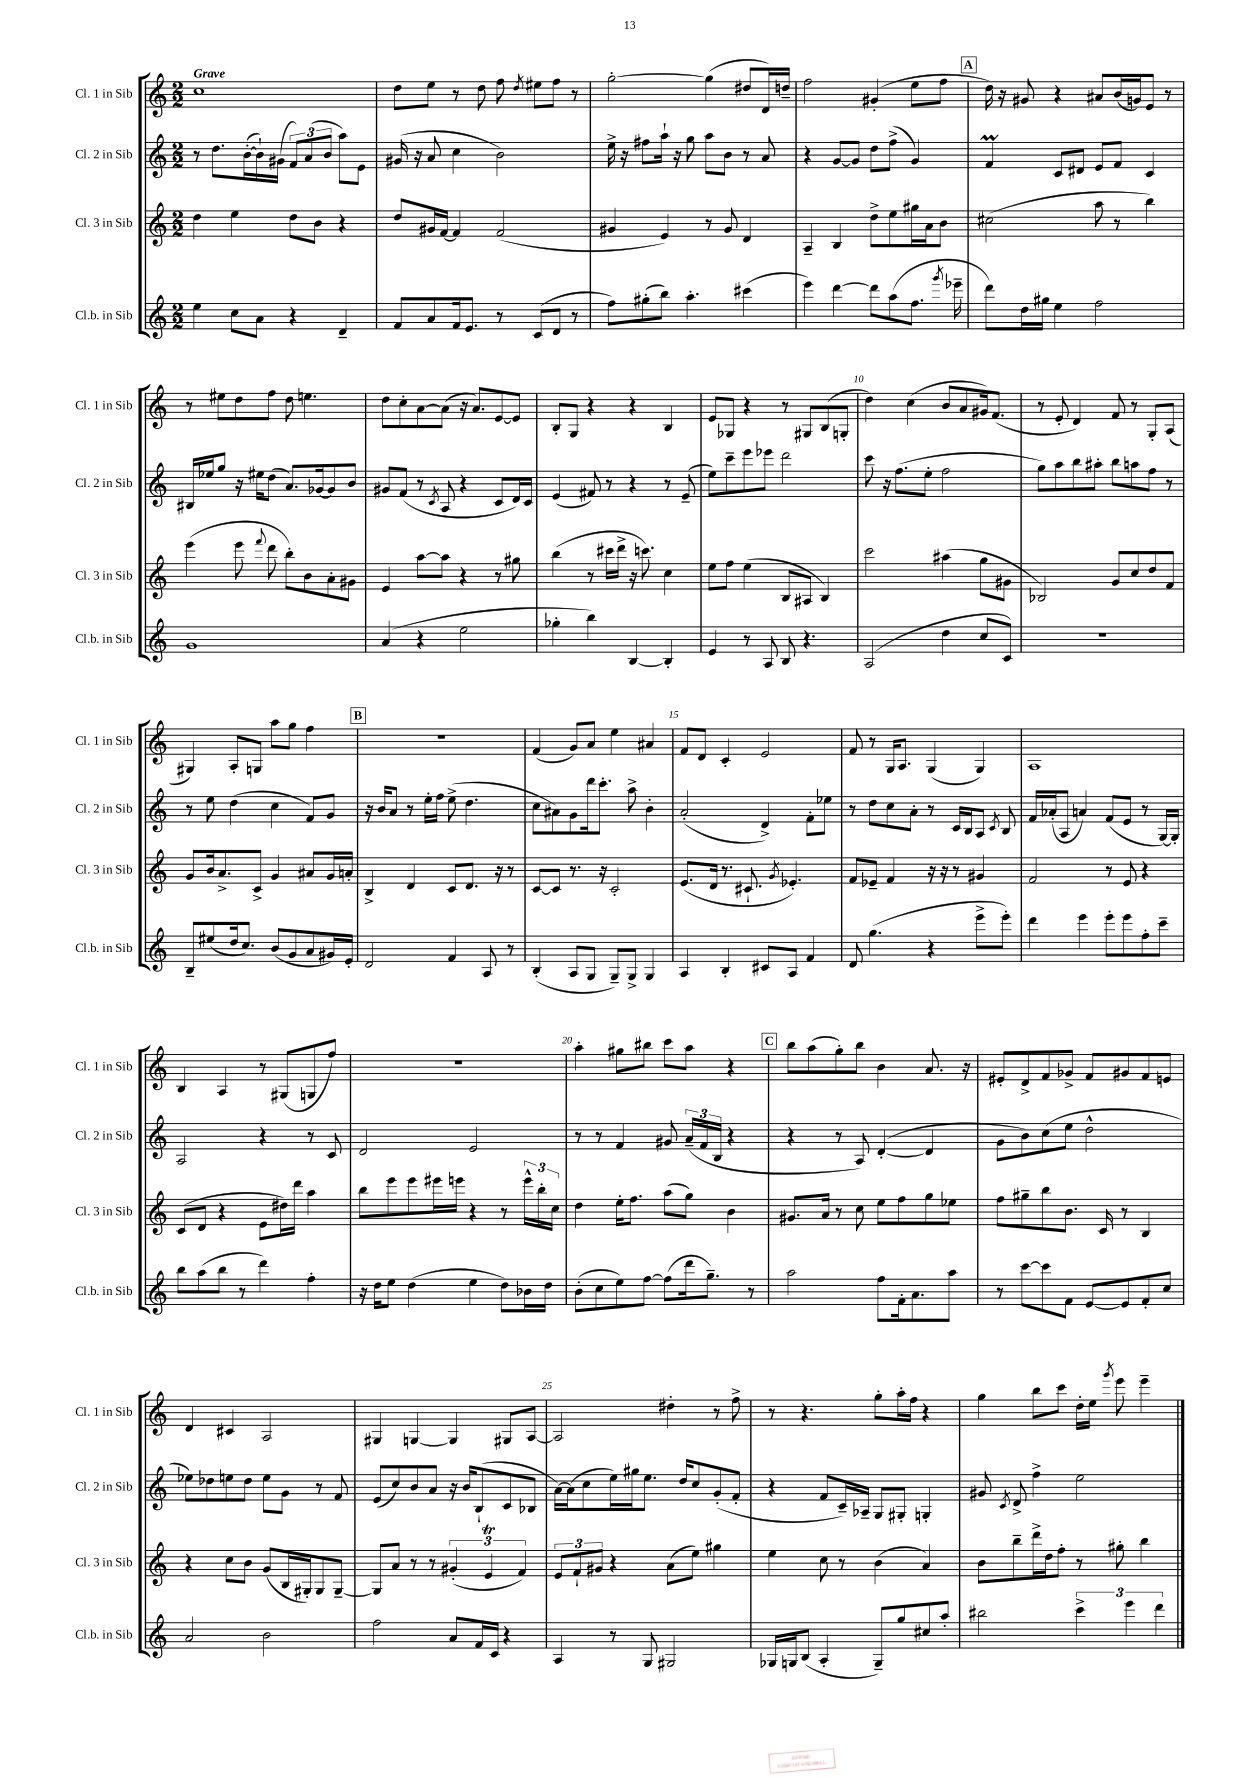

**kern	**kern	**kern	**kern
*part4	*part3	*part2	*part1
*staff4	*staff3	*staff2	*staff1
*I"Cl.b. in Sib	*I"Cl. 3 in Sib	*I"Cl. 2 in Sib	*I"Cl. 1 in Sib
*I'Cl.b. in Sib	*I'Cl. 3 in Sib	*I'Cl. 2 in Sib	*I'Cl. 1 in Sib
*clefG2	*clefG2	*clefG2	*clefG2
*k[]	*k[]	*k[]	*k[]
*M2/2	*M2/2	*M2/2	*M2/2
=1	=1	=1	=1
!	!	!	!LO:TX:a:B:t=Grave
4ee\	4dd\	8r	1cc
.	.	8.dd\L	.
8cc\L	4ee\	.	.
.	.	([16b'\L	.
8a\J	.	16b`\])	.
.	.	(16g#X\JJ	.
4r	8dd\L	12f/L)	.
.	.	(12a/	.
.	8b\J	.	.
.	.	12b/J	.
4d~/	4r	8aa\L)	.
.	.	8e\J	.
=2	=2	=2	=2
8f/L	8dd/L	(16g#X/	8dd\L
.	.	16r	.
8a/	16g#X/L	8a/	8ee\J
.	[16f/JJ	.	.
16f/k	4f/]	4cc\	8r
8.e/J	.	.	.
.	.	.	8dd\
8r	(2f/	2b\)	8ff\
.	.	.	8qdd/
(8c/L	.	.	8ee#X\L
8d/J	.	.	8ff\J
8r	.	.	8r
=3	=3	=3	=3
8ff\L)	4g#X/	16ee^\	[2gg'\
.	.	16r	.
(8gg#X'\	.	8ff#X\L	.
8bb\J)	4e/)	16aa`\Jk	.
.	.	16r	.
4.aa'\	.	8gg\	.
.	8r	8aa\L	(4gg\]
.	8g#/	8b\J	.
(4ccc#X\	4d/	8r	8dd#X/L
.	.	8a/	16d/L)
.	.	.	16ddn~/JJ
=4	=4	=4	=4
4eee\)	4A~/	4r	2ff\
[4ddd\	4B/	[8g/L	.
.	.	8g/J]	.
8ddd\L]	8dd^\L	8dd\L	(4g#X'/
(8aa\	8ee\	(8ff^\J	.
8.ff\J	16gg#X\L	4g/)	8ee\L
.	16a\J	.	.
.	8b\J	.	8ff\J
8qggg/	.	.	.
16eee-X~\	.	.	.
!!LO:REH:place=s1:t=A
=5	=5	=5	=5
8ddd\L)	(2cc#X\	4fM/	16dd\)
.	.	.	16r
16dd\L	.	.	8g#X/
16gg#X\JJ	.	.	.
4ee\	.	8c/L	4r
.	.	8d#X/J	.
2ff\	8aa\	8e/L	8a#X/L
.	8r	8f/J	(16b/L
.	.	.	16gn/J)
.	4bb\)	4c/	8e/J
.	.	.	8r
!!LO:LB:g=z
=6	=6	=6	=6
1g	(4eee\	16B#X/LL	8r
.	.	16ee-X/J	.
.	.	8gg/J	8ee#X\L
.	8eee\	16r	8dd\
.	.	16ee#X\KL	.
.	8qqfff/	.	.
.	8ddd\	(8dd\J	8ff\J
.	8bb'\L)	8.a/L)	8dd\
.	8b\	.	4.een\
.	.	[16g-X/k	.
.	8a'\	8g-/]	.
.	8g#X\J	8b/J	.
=7	=7	=7	=7
(4a/	4e/	8g#X/L	8dd\L
.	.	(8f/J	8cc'\
4r	[8aa\L	8r	[8a\
.	.	8qc/	.
.	8aa\J]	8A/	(8a\J]
2ee\	4r	4r	16r
.	.	.	8.a/L)
.	8r	8c/L	[8e/
.	8gg#X\	16d/L)	8e/J]
.	.	16c/JJ	.
=8	=8	=8	=8
4gg-X'\	(4bb\	(4e/	8B'/L
.	.	.	8G/J
4bb\)	8r	8f#X/)	4r
.	16ccc#X\LL	8r	.
.	16ddd^\JJ	.	.
[4B/	16r	4r	4r
.	8.cccn\)	.	.
4B'/]	4cc\	8r	4B/
.	.	(8e~/	.
=9	=9	=9	=9
4e/	8ee\L	8ee\L)	8e/L
.	8ff\J	8ccc~\	8G-X/J
8r	(4ee\	8eee\	4r
8A/	.	8eee-X\J	.
8B/	8B/L	2ddd\	8r
4.r	8A#X/J	.	8G#X/L
.	4B/)	.	(8B/
.	.	.	8Gn'/J
=10	=10	=10	=10
(2A/	2ccc\	8ccc\	4dd\)
.	.	16r	.
.	.	(8.ff\L	.
.	.	.	(4cc\
.	.	8ee'\J	.
4dd\	(4aa#X\	2ff\	8b/L
.	.	.	8a/
8cc/L	8gg\L	.	16g#X/k)
.	.	.	(8.f/J
8c/J)	8g#X\J	.	.
=11	=11	=11	=11
1r	2B-X/)	8gg\L)	8r
.	.	8aa\	8e'/
.	.	8bb\	4d/)
.	.	8aa#X'\J	.
.	8g/L	8bb\L	8f/
.	8cc/	8aan\	8r
.	8dd/	8ff\J	8G'/L
.	8f/J	8r	(8A/J
!!LO:LB:g=z
=12	=12	=12	=12
8B~/L	8g/L	8r	4G#X/)
(8ee#X/	16b/k	8ee\	.
.	8.a^/	.	.
16dd/k	.	(4dd\	8A'/L
8.cc/J)	.	.	.
.	8c^/J	.	8Gn/J
(8b/L	4g/	4cc\	8aa\L
8g/	.	.	8gg\J
8a/	8a#X/L	8f/L)	4ff\
16g#X/L)	16g/L	8g/J	.
16e'/JJ	16an'/JJ	.	.
!!LO:REH:place=s1:t=B
=13	=13	=13	=13
2d/	4B^/	16r	1r
.	.	16b/KL	.
.	.	8a/J	.
.	4d/	8r	.
.	.	16ee'\LL	.
.	.	16ff\JJ	.
4f/	8c/L	(8ee^\	.
.	8.d/J	4.dd\	.
8A/	.	.	.
.	16r	.	.
8r	8r	.	.
=14	=14	=14	=14
(4B'/	[8c/L	8cc\L	(4f/
.	8c/J]	8a#X\)	.
8A/L	8.r	8g\	8g/L)
8G/J	.	16ddd\k	8a/J
.	16r	8.ccc'\J	.
8G~/L)	2c'/	.	4ee\
8G^/J	.	8aa^\	.
4G/	.	4b'\	4a#X/
=15	=15	=15	=15
4A/	(8.e/L	(2a'/	8f/L
.	.	.	8d/J
.	16d/Jk	.	.
4B'/	8.r	.	4c'/
.	8.c#X`/	.	.
8c#X/L	.	4d^/)	2e/
.	8qg/	.	.
8A/J	4.e-X'/)	.	.
4f/	.	8f'\L	.
.	.	8ee-X\J	.
=16	=16	=16	=16
8d/	8f/L	8r	8f/
(4.gg\	8e-X~/J	8dd\L	8r
.	4f/	8cc\	16G/KL
.	.	.	8.A/J
.	.	8a'\J	.
4r	16r	8r	(4G/
.	16r	.	.
.	8r	16c/LL	.
.	.	16B/J	.
8eee^\L	4g#X/	8A/J	4G/)
.	.	8qc/	.
8eee'\J)	.	8B/	.
=17	=17	=17	=17
4ddd\	2f/	16f/LL	1A
.	.	(16a-X'/J	.
.	.	8A/J	.
4eee\	.	4an/)	.
8eee'\L	8r	(8f/L	.
8eee\	8e/	8e/J	.
8ff'\	4r	8r	.
8ccc~\J	.	[16G/LL)	.
.	.	16G'/JJ]	.
!!LO:LB:g=z
=18	=18	=18	=18
8bb\L	(8c/L	2A/	4B/
(8aa\	8d/J	.	.
8bb\J	4r	.	4A/
8r	.	.	.
4ddd\)	8e\L	4r	8r
.	16dd#X\L)	.	(8G#X/L
.	16ddd\JJ	.	.
4ff'\	4aa\	8r	8Gn/
.	.	8c/	8ff/J)
=19	=19	=19	=19
16r	8bb\L	2d/	1r
16dd\KL	.	.	.
8ee\J	8eee\	.	.
(4dd\	8eee\	.	.
.	16eee#X\L	.	.
.	16eeen\JJ	.	.
4ee\	4r	2e/	.
8dd\L)	8r	.	.
16b-X\L	24eee^^\LL	.	.
.	24bb'\	.	.
16dd\JJ	.	.	.
.	24cc\JJ	.	.
=20	=20	=20	=20
(8b'\L	4dd\	8r	4aa'\
8cc\	.	8r	.
8ee\)	16ee'\KL	4f/	8gg#X\L
.	8.ff\J	.	.
[8ff\J	.	.	8bb#X\J
(8ff\L]	(8aa\L	8g#X/	8ccc\L
16ddd\k	8gg\J)	(24a~/LL	8aa\J
.	.	24f/	.
8.gg~\J)	.	.	.
.	.	24B/JJ	.
.	4b\	4r	4r
8r	.	.	.
!!LO:REH:place=s1:t=C
=21	=21	=21	=21
2aa\	8.g#X/L	4r	8bb\L
.	.	.	(8aa\
.	16a/Jk	.	.
.	8r	8r	8gg'\)
.	8cc\	8A/)	8bb\J
8ff\L	8ee\L	([4d'/	4b\
16f'\k	8ff\	.	.
8.a\	.	.	.
.	8gg\	4d/]	8.a/
8aa\J	8ee-X\J	.	.
.	.	.	16r
=22	=22	=22	=22
8r	8ff\L	8g\L	8e#X'/L
[8ccc\L	8gg#X~\	8b\)	8d^/
8ccc\]	8bb\	(8cc\	8f/
8f\J	8.b\J	8ee\J	8g-X^/J
[8e/L	.	2dd^^\	8f/L
.	16c/	.	.
8e/]	8r	.	8g#X/
8f'/	4B/	.	8f/
8cc/J	.	.	8en/J
!!LO:LB:g=z
=23	=23	=23	=23
2a/	4r	8ee-X\L)	4d/
.	.	8dd-X\	.
.	8cc\L	8een\	4c#X/
.	8b\J	8dd-\J	.
2b\	(8g/L	8ee\L	2A/
.	16B/L	8g\J	.
.	16G#X'/J)	.	.
.	8G#/	8r	.
.	[8G#~/J	8f/	.
=24	=24	=24	=24
2ff\	8G#/L]	(8e/L	4G#X/
.	8a/J	8cc/)	.
.	8r	8b/	[4Gn/
.	8r	8a/J	.
8a/L	(6g#X'/	16r	4G/]
.	.	16b/KL	.
16f/L	.	(8B`/	.
.	6et/	.	.
16c/JJ	.	.	.
4r	.	8c/	8G#X/L
.	6f/)	.	.
.	.	8B-X/J	[8A/J
=25	=25	=25	=25
4A/	12e/L	[16a\LL)	2A/]
.	.	(16a\J]	.
.	12f`/	.	.
.	.	8cc\	.
.	12g#X/J	.	.
8r	4r	16ee\L)	.
.	.	16gg#X\J	.
8G/	.	8.ee\J	.
2G#X/	(8a\L	.	4dd#X'\
.	.	16dd/KL	.
.	8ee\J)	8cc/	.
.	4gg#X\	(8g'/	8r
.	.	8f'/J	8ff^\
=26	=26	=26	=26
16G-X/LL	4ee\	4r	8r
16Gn/J	.	.	.
(8B/J	.	.	4.r
4A'/	8cc\	8f/L	.
.	8r	16c~/L)	.
.	.	16A-X~/JJ	.
8G~/L)	(4b\	8G/L	8gg'\L
8gg/	.	8G#X'/J	16aa'\L
.	.	.	16ff\JJ
8cc#X/	4a/)	4Gn'/	4r
8aa'/J	.	.	.
=27	=27	=27	=27
2bb#X\	8b\L	8g#X/	4gg\
.	.	8qc/	.
.	8bb~\	8d^/	.
.	16ddd^\L	4ff^\	8bb\L
.	16dd\J	.	.
.	8ff'\J	.	8ccc\J
6ccc^\	8r	2ee\	16dd'\LL
.	.	.	16ee\JJ
.	.	.	8qggg/
.	8gg#X'\	.	8eee\
6eee\	.	.	.
.	4bb\	.	4eee~\
6ddd\	.	.	.
==	==	==	==
*-	*-	*-	*-
